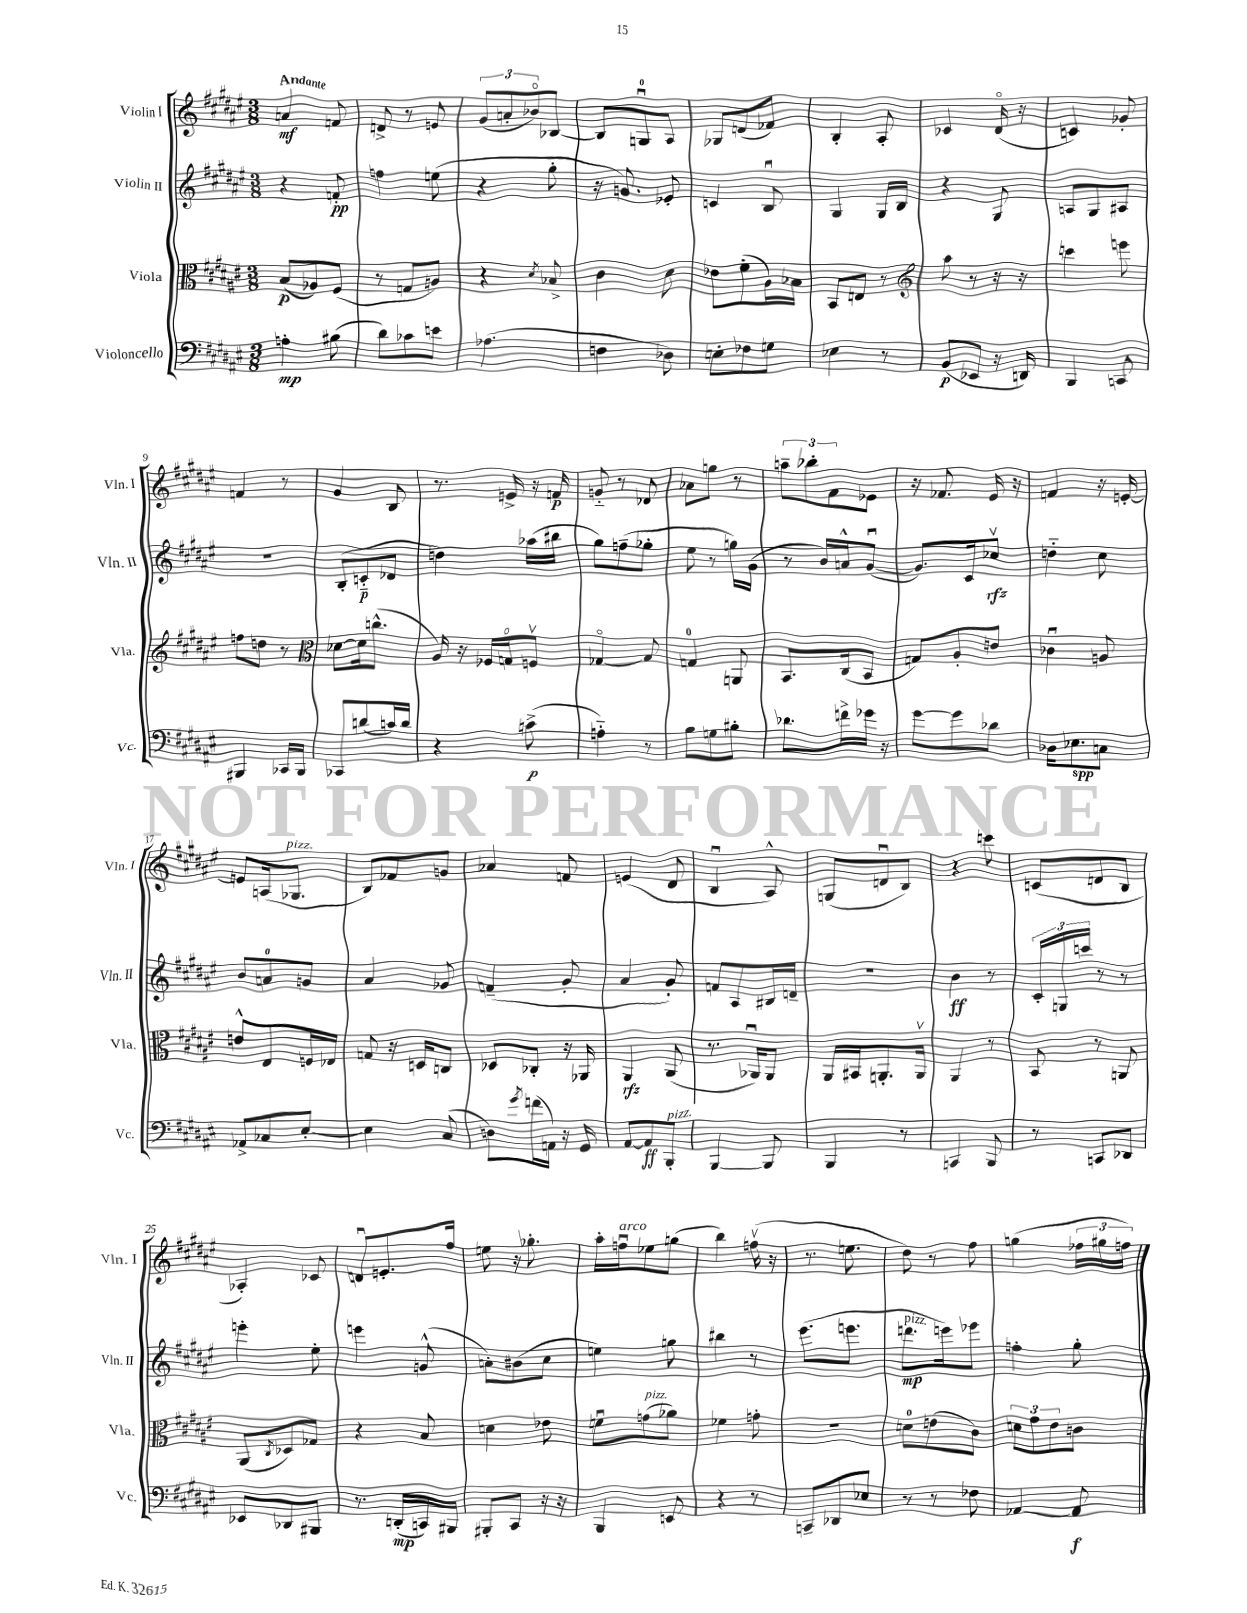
<<
\new StaffGroup <<
\new Staff = "s0" \with { instrumentName = "Violin I" shortInstrumentName = "Vln. I" } {
    \clef treble \key fis \major \numericTimeSignature \time 3/8 \tempo "Andante"
    a'4\mf f'8 |
    d'8-> r8 e'8 |
    \tuplet 3/2 { gis'8( a'8-. bes'8\flageolet) } bes8~ |
    bes8 g8-0\downbow ais8 |
    ges8 d'8( fes'8) |
    b4-. ais8-. |
    ces'4 dis'16\flageolet( r16 |
    c'4) ges'8-. |
    f'4 r8 |
    gis'4 b8 |
    r8. e'16-> r16 f'16\p |
    g'8-_ r8 des'8 |
    aes'8 g''8 r8 |
    \tuplet 3/2 { a''8-- bes''8-. fis'8 } ees'8 |
    r16 fes'8. eis'16 r16 |
    f'4 r16 e'16~-. |
    e'8 a16( ges8.^\markup { \italic "pizz." } |
    b8) fes'8 g'8 |
    aes'4 f'8 |
    e'4( dis'8 |
    b4\downbow ais8-^) |
    g8( d'8\downbow b8) |
    r4 c'''8 |
    c'8( d'8 b8 |
    aes4-.) ces'8 |
    d'8\downbow e'8.-. fis''16 |
    e''8 r16 ges''8.-. |
    ais''16-. f''16\downbow^\markup { \italic "arco" } ees''8 g''8( |
    b''4) f''16\upbow( r16 |
    r8. e''8. |
    dis''8) r8 fis''8 |
    g''4( \tuplet 3/2 { fes''16 gis''16 f''16) } \bar "|." |
}
\new Staff = "s1" \with { instrumentName = "Violin II" shortInstrumentName = "Vln. II" } {
    \clef treble \key fis \major \numericTimeSignature \time 3/8
    r4 f'8-.\pp |
    f''4 e''8( |
    r4 gis''8-. |
    r16 g'8.) ees'8-. |
    c'4 b8\downbow |
    gis4 gis16 b16 |
    r4 gis8 |
    a8 gis8 ais8 |
    R4. |
    b8-.( c'8-_\p des'8 |
    d''4) aes''16( bis''16 |
    gis''8) f''8--( ges''8-. |
    eis''8 r8 g''16) gis'16( |
    r8 b'16) a'16-^ gis'8~\downbow( |
    gis'8.) cis'16 ces''8\upbow\rfz |
    d''4-_ cis''8 |
    b'8 a'8-0 g'8 |
    ais'4 ges'8 |
    f'4--( gis'8-. |
    ais'4 gis'8-.) |
    f'8 ais8 bis16 d'16-- |
    r4. |
    b'4\ff r8 |
    \tuplet 3/2 { cis'16-. g16 c'''16 } r8 r8 |
    e'''4-. eis''8-. |
    e'''4 g'8-^( |
    a'8-.) bis'8( cis''8 |
    e''4) g''8 |
    bis''4 r8 |
    eis'''8.( e'''8. |
    d'''8.\mp^\markup { \italic "pizz." } e'''16) ees'''8 |
    f''4-. gis''8-. \bar "|." |
}
\new Staff = "s2" \with { instrumentName = "Viola" shortInstrumentName = "Vla." } {
    \clef alto \key fis \major \numericTimeSignature \time 3/8
    b8\p( aes8) fis8( |
    r8 g8 a8) |
    r4 \acciaccatura { dis'8 } bes8-> |
    cis'4 dis'8 |
    ees'8 fis'8-.( ais16) bes16 |
    b,8 e8 r8 |
    \clef treble ais''8 r8 r16 r16 |
    c'''4 e'''8 |
    f''8 d''8 r8 |
    \clef alto des'8~ des'16 c''8.-^( |
    ais16) r16 fes16 g16\flageolet f8\upbow |
    ges4~\flageolet ges8 |
    g4-0 a,8 |
    b,8. cis16( b,8 |
    g8) ais8-. e'8 |
    ces'4\downbow a8 |
    e'8-^ eis8 f16 ees16 |
    g8 r16 d16 c8 |
    des8 ces8-. r16 aes,16 |
    ais,4\rfz ais,8( |
    r8. aes,16\downbow) aes,8 |
    ais,16 bis,16 a,8.-. a,16\upbow |
    ais,4 r8 |
    b,8 r8 a,8 |
    ais,8( \acciaccatura { cis8 } des8) ges8 |
    r4 b8 |
    d'4 ees'8 |
    f'8\downbow g'8^\markup { \italic "pizz." }( aes'8) |
    fes'4 g'8-. |
    R4. |
    d'8-0 e'8( cis'8) |
    \tuplet 3/2 { d'8 gis'8 eis'8 } c'8 \bar "|." |
}
\new Staff = "s3" \with { instrumentName = "Violoncello" shortInstrumentName = "Vc." } {
    \clef bass \key fis \major \numericTimeSignature \time 3/8
    a4-.\mp bis8( |
    dis'8) ces'8 e'8 |
    aes4.( |
    f4 des8) |
    e8-. fes8 g8 |
    ees4 r8 |
    b,8\p( ees,8 r16 d,16) |
    b,,4 c,8 |
    bis,,4 ces,16 bis,,16 |
    ces,8 d'8( c'16) d'16 |
    r4 c'8->\p( |
    a4-_) r8 |
    b8 g8 bis8-. |
    des'8. f'16-> ges'16 r16 |
    gis'8~ gis'8 des'8 |
    des16 ees8.\spp c8 |
    aes,8-> ces8 eis8~-. |
    eis4 cis8( |
    d8) \acciaccatura { gis'8 } f'16( a,16) r16 gis,16 |
    ais,8~ ais,8\ff b,,8-.^\markup { \italic "pizz." } |
    b,,4~ b,,8 |
    b,,4 r8 |
    c,4 b,,8 |
    r8 c,8 des,8 |
    ees,8 des,8 bis,,8 |
    r8. d,16-.\mp( c,16) bis,,16 |
    bis,,8-. cis,8 r16 r16 |
    b,,4 e,8 |
    r4 r8 |
    c,8-- des,8 ees8 |
    r8 r8 fes8 |
    aes,4~ aes,8\f \bar "|." |
}
>>
>>
